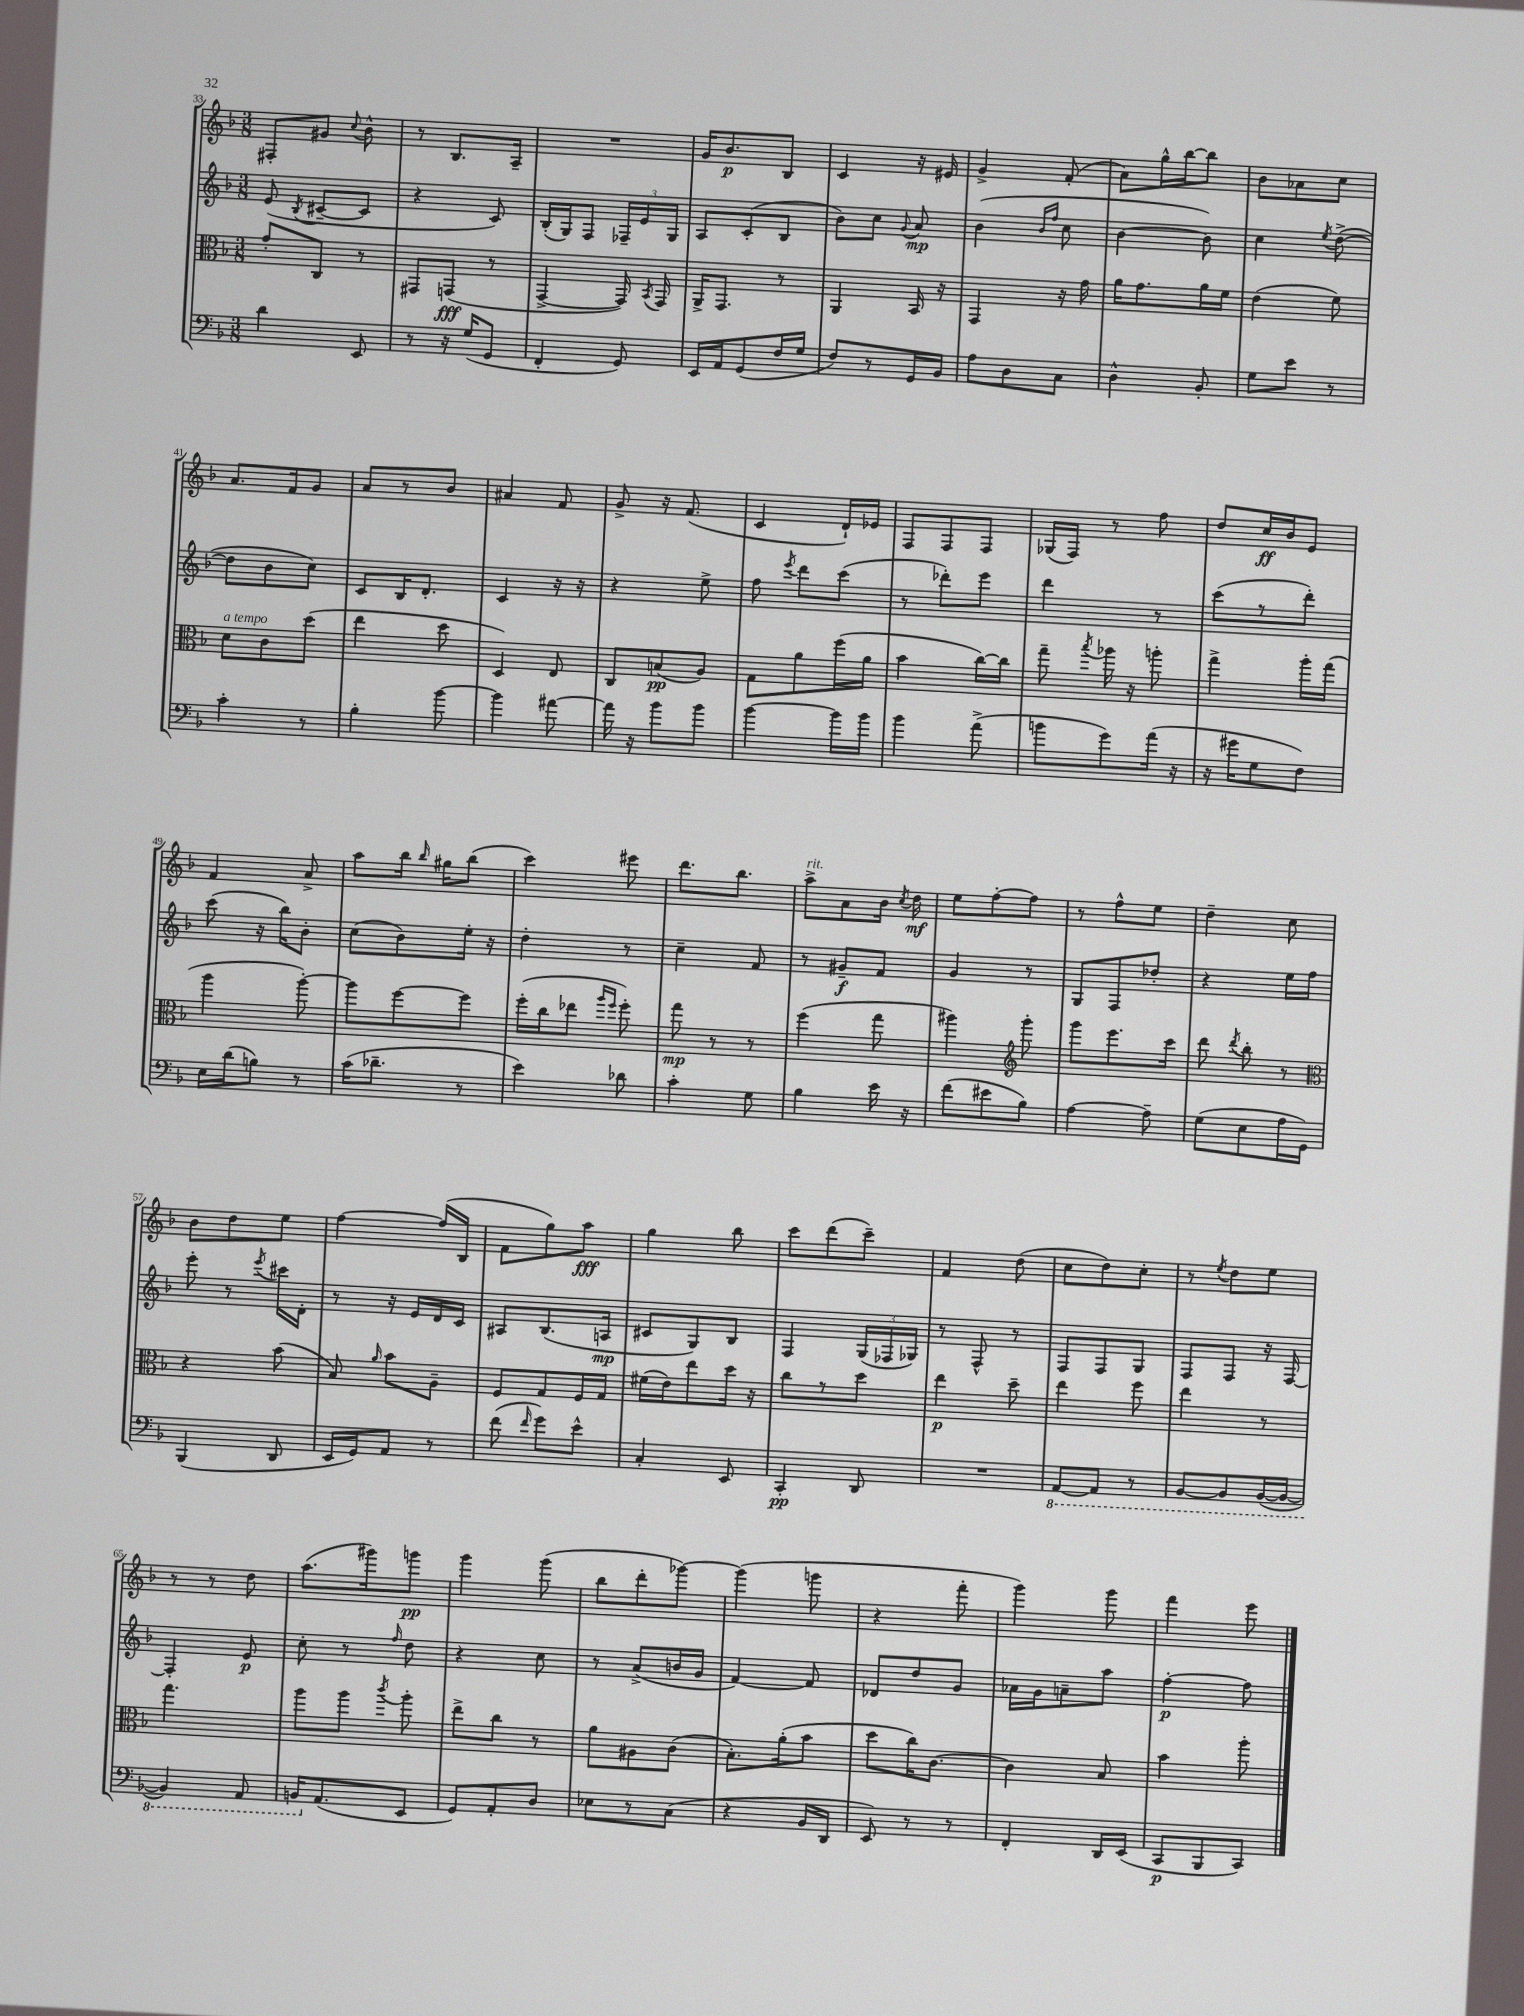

**kern	**dynam	**kern	**dynam	**kern	**dynam	**kern	**dynam
*part4	*part4	*part3	*part3	*part2	*part2	*part1	*part1
*staff4	*staff4	*staff3	*staff3	*staff2	*staff2	*staff1	*staff1
*clefF4	*	*clefC3	*	*clefG2	*	*clefG2	*
*k[b-]	*	*k[b-]	*	*k[b-]	*	*k[b-]	*
*M3/8	*	*M3/8	*	*M3/8	*	*M3/8	*
=33	=33	=33	=33	=33	=33	=33	=33
4d\	.	8g'/L	.	(8e/	.	8F#X'/L	.
.	.	.	.	8qB-/	.	.	.
.	.	8C/J	.	[8c#X~/L	.	8g#X/J	.
.	.	.	.	.	.	8qqcc/	.
8EE/	.	8r	.	8c#/J]	.	8b-^^\	.
=34	=34	=34	=34	=34	=34	=34	=34
8r	.	8GG#X/L	.	4r	.	8r	.
16r	.	(8GGn/J	fff	.	.	8.B-/L	.
(16G/KL	.	.	.	.	.	.	.
8GG/J	.	8r	.	8c/)	.	.	.
.	.	.	.	.	.	16A~/Jk	.
=35	=35	=35	=35	=35	=35	=35	=35
4FF'/	.	[4GG^/	.	(16B-'/LL	.	4.r	.
.	.	.	.	16G/J)	.	.	.
.	.	.	.	8F/J	.	.	.
8GG/)	.	16GG/])	.	24F-X~/LL	.	.	.
.	.	.	.	24e/	.	.	.
.	.	8qBB-/	.	.	.	.	.
.	.	16GG/	.	.	.	.	.
.	.	.	.	24G/JJ	.	.	.
=36	=36	=36	=36	=36	=36	=36	=36
16EE/LL	.	16AA^/KL	.	8A/L	.	16g/KL	.
16AA/J	.	8.GG/J	.	.	.	8.b-/	p
(8GG/	.	.	.	(8c'/	.	.	.
16F/L	.	8r	.	8B-/J	.	8B-/J	.
16G/JJ	.	.	.	.	.	.	.
=37	=37	=37	=37	=37	=37	=37	=37
8F/L)	.	4AA/	.	8b-\L)	.	4c/	.
8r	.	.	.	8cc\J	.	.	.
.	.	.	.	8qqg/	.	.	.
16GG/L	.	16BB-/	.	8a/	mp	16r	.
16BB-/JJ	.	16r	.	.	.	16e#X/	.
=38	=38	=38	=38	=38	=38	=38	=38
8A\L	.	4GG/	.	(4b-\	.	4g^/	.
8D\	.	.	.	.	.	.	.
.	.	.	.	16qqb-/LL	.	.	.
.	.	.	.	16qqff/JJ	.	.	.
8C\J	.	16r	.	8cc\	.	(8f'/	.
.	.	16g\	.	.	.	.	.
=39	=39	=39	=39	=39	=39	=39	=39
4D^^\	.	16a\KL	.	[4b-\	.	8a\L)	.
.	.	8.g\	.	.	.	.	.
.	.	.	.	.	.	16gg^^\L	.
.	.	.	.	.	.	[16bb-\J	.
8BB-'/	.	16a\L	.	8b-\])	.	8bb-\J]	.
.	.	16f\JJ	.	.	.	.	.
=40	=40	=40	=40	=40	=40	=40	=40
8G\L	.	(4e\	.	4cc\	.	8b-\L	.
8e\J	.	.	.	.	.	8a-X\	.
.	.	.	.	8qee/	.	.	.
8r	.	8f\)	.	([8dd^\	.	8cc\J	.
!!LO:LB:g=z
=41	=41	=41	=41	=41	=41	=41	=41
!	!	!LO:TX:a:i:t=a tempo	!	!	!	!	!
4c'\	.	8d\L	.	8dd\L]	.	8.a/L	.
.	.	8c\	.	8b-\	.	.	.
.	.	.	.	.	.	16f/k	.
8r	.	(8dd\J	.	8cc\J)	.	8g/J	.
=42	=42	=42	=42	=42	=42	=42	=42
4B-'\	.	4ee\	.	8c/L	.	8a/L	.
.	.	.	.	16B-/K	.	8r	.
.	.	.	.	8.d'/J	.	.	.
[8b-\	.	8dd\	.	.	.	8b-/J	.
=43	=43	=43	=43	=43	=43	=43	=43
4b-\]	.	4D/)	.	4c/	.	4a#X/	.
[8a#X\	.	8E/	.	16r	.	8f/	.
.	.	.	.	16r	.	.	.
=44	=44	=44	=44	=44	=44	=44	=44
16a#\]	.	8C/L	.	4r	.	8g^/	.
16r	.	.	.	.	.	.	.
8b-\L	.	(8Bn/	pp	.	.	16r	.
.	.	.	.	.	.	(8.f/	.
8b-\J	.	8A/J)	.	8ee^\	.	.	.
=45	=45	=45	=45	=45	=45	=45	=45
[4b-\	.	8G\L	.	8ff\	.	4c/	.
.	.	.	.	8qeee/	.	.	.
.	.	8a\	.	8ddd\L	.	.	.
16b-\LL]	.	(16ff\L	.	(8ccc\J	.	16d`/LL)	.
16b-\JJ	.	16a\JJ	.	.	.	16e-X/JJ	.
=46	=46	=46	=46	=46	=46	=46	=46
4b-\	.	4b-\	.	8r	.	8F/L	.
.	.	.	.	8ddd-X'\L)	.	8F/	.
(8a^\	.	[16cc\LL)	.	8eee\J	.	8F/J	.
.	.	16cc\JJ]	.	.	.	.	.
=47	=47	=47	=47	=47	=47	=47	=47
8bn\L	.	8gg~\	.	4ddd\	.	(16G-X/LL	.
.	.	.	.	.	.	16F/JJ)	.
.	.	8qbb-/	.	.	.	.	.
8g\)	.	16aa-X\	.	.	.	8r	.
.	.	16r	.	.	.	.	.
(16a\Jk	.	8aan'\	.	8r	.	8ff\	.
16r	.	.	.	.	.	.	.
=48	=48	=48	=48	=48	=48	=48	=48
16r	.	4gg^\	.	(8ccc\L	.	8dd/L	.
16g#X\KL	.	.	.	.	.	.	.
8G\	.	.	.	8r	.	16cc/L	ff
.	.	.	.	.	.	16b-/J	.
8F\J)	.	16aa'\LL	.	8ddd'\J)	.	8e/J	.
.	.	(16gg\JJ	.	.	.	.	.
!!LO:LB:g=z
=49	=49	=49	=49	=49	=49	=49	=49
16E\LL	.	4aa\	.	(8ccc\	.	4f/	.
(16d\J	.	.	.	.	.	.	.
8Bn\J)	.	.	.	16r	.	.	.
.	.	.	.	16bb-\KL)	.	.	.
8r	.	[8aa'\)	.	8b-'\J	.	8a^/	.
=50	=50	=50	=50	=50	=50	=50	=50
(16c\KL	.	8aa\L]	.	(8cc\L	.	8aa\L	.
8.d-X~\J	.	.	.	.	.	.	.
.	.	[8ff\	.	8b-\)	.	16bb-\Jk	.
.	.	.	.	.	.	16qqbb-/	.
.	.	.	.	.	.	16gg#X\KL	.
8r	.	8ff\J]	.	16ee'\Jk	.	(8bb-\J	.
.	.	.	.	16r	.	.	.
=51	=51	=51	=51	=51	=51	=51	=51
4e\)	.	(16ff'\LL	.	4dd'\	.	4ccc\)	.
.	.	16cc\J	.	.	.	.	.
.	.	8ee-X\J	.	.	.	.	.
.	.	16qqaa/LL	.	.	.	.	.
.	.	16qqff/JJ	.	.	.	.	.
8d-X\	.	8ff'\)	.	8r	.	8eee#X\	.
=52	=52	=52	=52	=52	=52	=52	=52
4c'\	.	8gg\	mp	4cc~\	.	8.ddd\L	.
.	.	8r	.	.	.	.	.
.	.	.	.	.	.	8.bb-\J	.
8G\	.	8r	.	8f/	.	.	.
=53	=53	=53	=53	=53	=53	=53	=53
!	!	!	!	!	!	!LO:TX:a:i:t=rit.	!
4B-\	.	(4ff\	.	8r	.	8aa^\L	.
.	.	.	.	8g#X~/L	f	8a\	.
16e\	.	8gg\	.	8f/J	.	16b-\Jk	.
.	.	.	.	.	.	8qcc/	.
16r	.	.	.	.	.	16dd\	mf
=54	=54	=54	=54	=54	=54	=54	=54
(8f\L	.	4aa#X\)	.	4g/	.	8ee\L	.
8e#X\	.	.	.	.	.	[8ff'\	.
*	*	*clefG2	*	*	*	*	*
8B-\J)	.	8ggg'\	.	8r	.	8ff\J]	.
=55	=55	=55	=55	=55	=55	=55	=55
[4A\	.	8ggg\L	.	8G/L	.	8r	.
.	.	8.eee\	.	8F/	.	8ff^^\L	.
8A~\]	.	.	.	8dd-X'/J	.	8ee\J	.
.	.	16ccc\Jk	.	.	.	.	.
=56	=56	=56	=56	=56	=56	=56	=56
(8G\L	.	8ddd\	.	4r	.	4dd~\	.
.	.	8qddd/	.	.	.	.	.
8E\	.	8bb-'\	.	.	.	.	.
16A\L	.	8r	.	16ee\LL	.	8cc\	.
16GG\JJ)	.	.	.	16ff\JJ	.	.	.
!!LO:LB:g=z
=57	=57	=57	=57	=57	=57	=57	=57
*	*	*clefC3	*	*	*	*	*
(4BBB-/	.	4r	.	8eee'\	.	8b-\L	.
.	.	.	.	8r	.	8dd\	.
.	.	.	.	8qeee/	.	.	.
8DD/	.	(8b-\	.	16ccc#X\LL	.	8ee\J	.
.	.	.	.	16d'\JJ	.	.	.
=58	=58	=58	=58	=58	=58	=58	=58
16EE/LL	.	8B-/)	.	8r	.	[4ff\	.
16GG/J)	.	.	.	.	.	.	.
.	.	16qqa/	.	.	.	.	.
8AA/J	.	8b-\L	.	16r	.	.	.
.	.	.	.	16e/LL	.	.	.
8r	.	8A~\J	.	16d/	.	(16ff/LL]	.
.	.	.	.	16c/JJ	.	16B-/JJ	.
=59	=59	=59	=59	=59	=59	=59	=59
(8f\	.	8F/L	.	8A#X/L	.	8f\L	.
16qqf/	.	.	.	.	.	.	.
8g\L)	.	8G/	.	(8.B-/	.	8gg\)	.
8e^^\J	.	16F/L	.	.	.	8aa\J	fff
.	.	16G/JJ	.	16An/Jk	mp	.	.
=60	=60	=60	=60	=60	=60	=60	=60
4C'/	.	(16f#X\LL	.	8c#X/L	.	4gg\	.
.	.	16e\J)	.	.	.	.	.
.	.	8ee\	.	8G/)	.	.	.
8EE/	.	16dd\Jk	.	8B-/J	.	8bb-\	.
.	.	16r	.	.	.	.	.
=61	=61	=61	=61	=61	=61	=61	=61
4CC'/	pp	8cc\L	.	4F/	.	8ccc\L	.
.	.	8r	.	.	.	(8ddd\	.
8DD/	.	8dd\J	.	(24G/LL	.	8ccc~\J)	.
.	.	.	.	24F-X/	.	.	.
.	.	.	.	24G-X/JJ)	.	.	.
=62	=62	=62	=62	=62	=62	=62	=62
4.r	.	4ee\	p	8r	.	4f/	.
.	.	.	.	8F^^/	.	.	.
.	.	8dd~\	.	8r	.	(8dd\	.
=63	=63	=63	=63	=63	=63	=63	=63
*8ba	*	*	*	*	*	*	*
[8AAA/L	.	4ee\	.	8F/L	.	8cc\L	.
8AAA/J]	.	.	.	8F/	.	8dd\)	.
8r	.	8ff\	.	8G/J	.	8cc'\J	.
=64	=64	=64	=64	=64	=64	=64	=64
[8BBB-/L	.	4ee\	.	8F/L	.	8r	.
.	.	.	.	.	.	8qee/	.
8BBB-/]	.	.	.	8F/J	.	8dd\L	.
([16BBB-/L	.	8r	.	16r	.	8ee\J	.
16BBB-/JJ_	.	.	.	[16F/	.	.	.
!!LO:LB:g=z
=65	=65	=65	=65	=65	=65	=65	=65
4BBB-/])	.	4.gg\	.	4F'/]	.	8r	.
.	.	.	.	.	.	8r	.
8AAA/	.	.	.	8e/	p	8dd\	.
=66	=66	=66	=66	=66	=66	=66	=66
16BBBn/KL	.	8aa\L	.	8cc'\	.	(8.aa\L	.
*X8ba	*	*	*	*	*	*	*
(8.AA/	.	.	.	.	.	.	.
.	.	8aa\J	.	8r	.	.	.
.	.	.	.	.	.	16ggg#X\k)	.
.	.	8qccc/	.	16qqff/	.	.	.
8EE/J	.	8aa'\	.	8dd\	.	8gggn\J	pp
=67	=67	=67	=67	=67	=67	=67	=67
8GG/L)	.	8ee^\L	.	4r	.	4ggg\	.
8AA'/	.	8cc\J	.	.	.	.	.
8D/J	.	8r	.	8cc\	.	(8ggg\	.
=68	=68	=68	=68	=68	=68	=68	=68
8E-X\L	.	8a\L	.	8r	.	8bb-\L	.
8r	.	8A#X\	.	(8a^/L	.	8ddd'\	.
(8C\J	.	(8c\J	.	16bn/L	.	[8ggg-X\J)	.
.	.	.	.	16g/JJ	.	.	.
=69	=69	=69	=69	=69	=69	=69	=69
4r	.	8.B-'\L)	.	[4f/)	.	(4ggg-\]	.
.	.	(16a'\k	.	.	.	.	.
16BB-/LL	.	8b-\J	.	8f/]	.	8gggn\	.
16DD/JJ	.	.	.	.	.	.	.
=70	=70	=70	=70	=70	=70	=70	=70
8EE/)	.	8dd\L	.	8d-X/L	.	4r	.
8r	.	16cc\K)	.	8dd/	.	.	.
.	.	[8.c\J	.	.	.	.	.
8r	.	.	.	8g/J	.	8fff'\	.
=71	=71	=71	=71	=71	=71	=71	=71
4FF'/	.	4c\]	.	16a-X\LL	.	4ggg\)	.
.	.	.	.	16g\J	.	.	.
.	.	.	.	8an~\	.	.	.
16DD/LL	.	8B-/	.	8aa\J	.	8ggg\	.
(16EE/JJ	.	.	.	.	.	.	.
=72	=72	=72	=72	=72	=72	=72	=72
8CC/L	p	4b-\	.	[4ff'\	p	4fff\	.
8BBB-/	.	.	.	.	.	.	.
8CC/J)	.	8aa'\	.	8ff\]	.	8eee\	.
==	==	==	==	==	==	==	==
*-	*-	*-	*-	*-	*-	*-	*-
